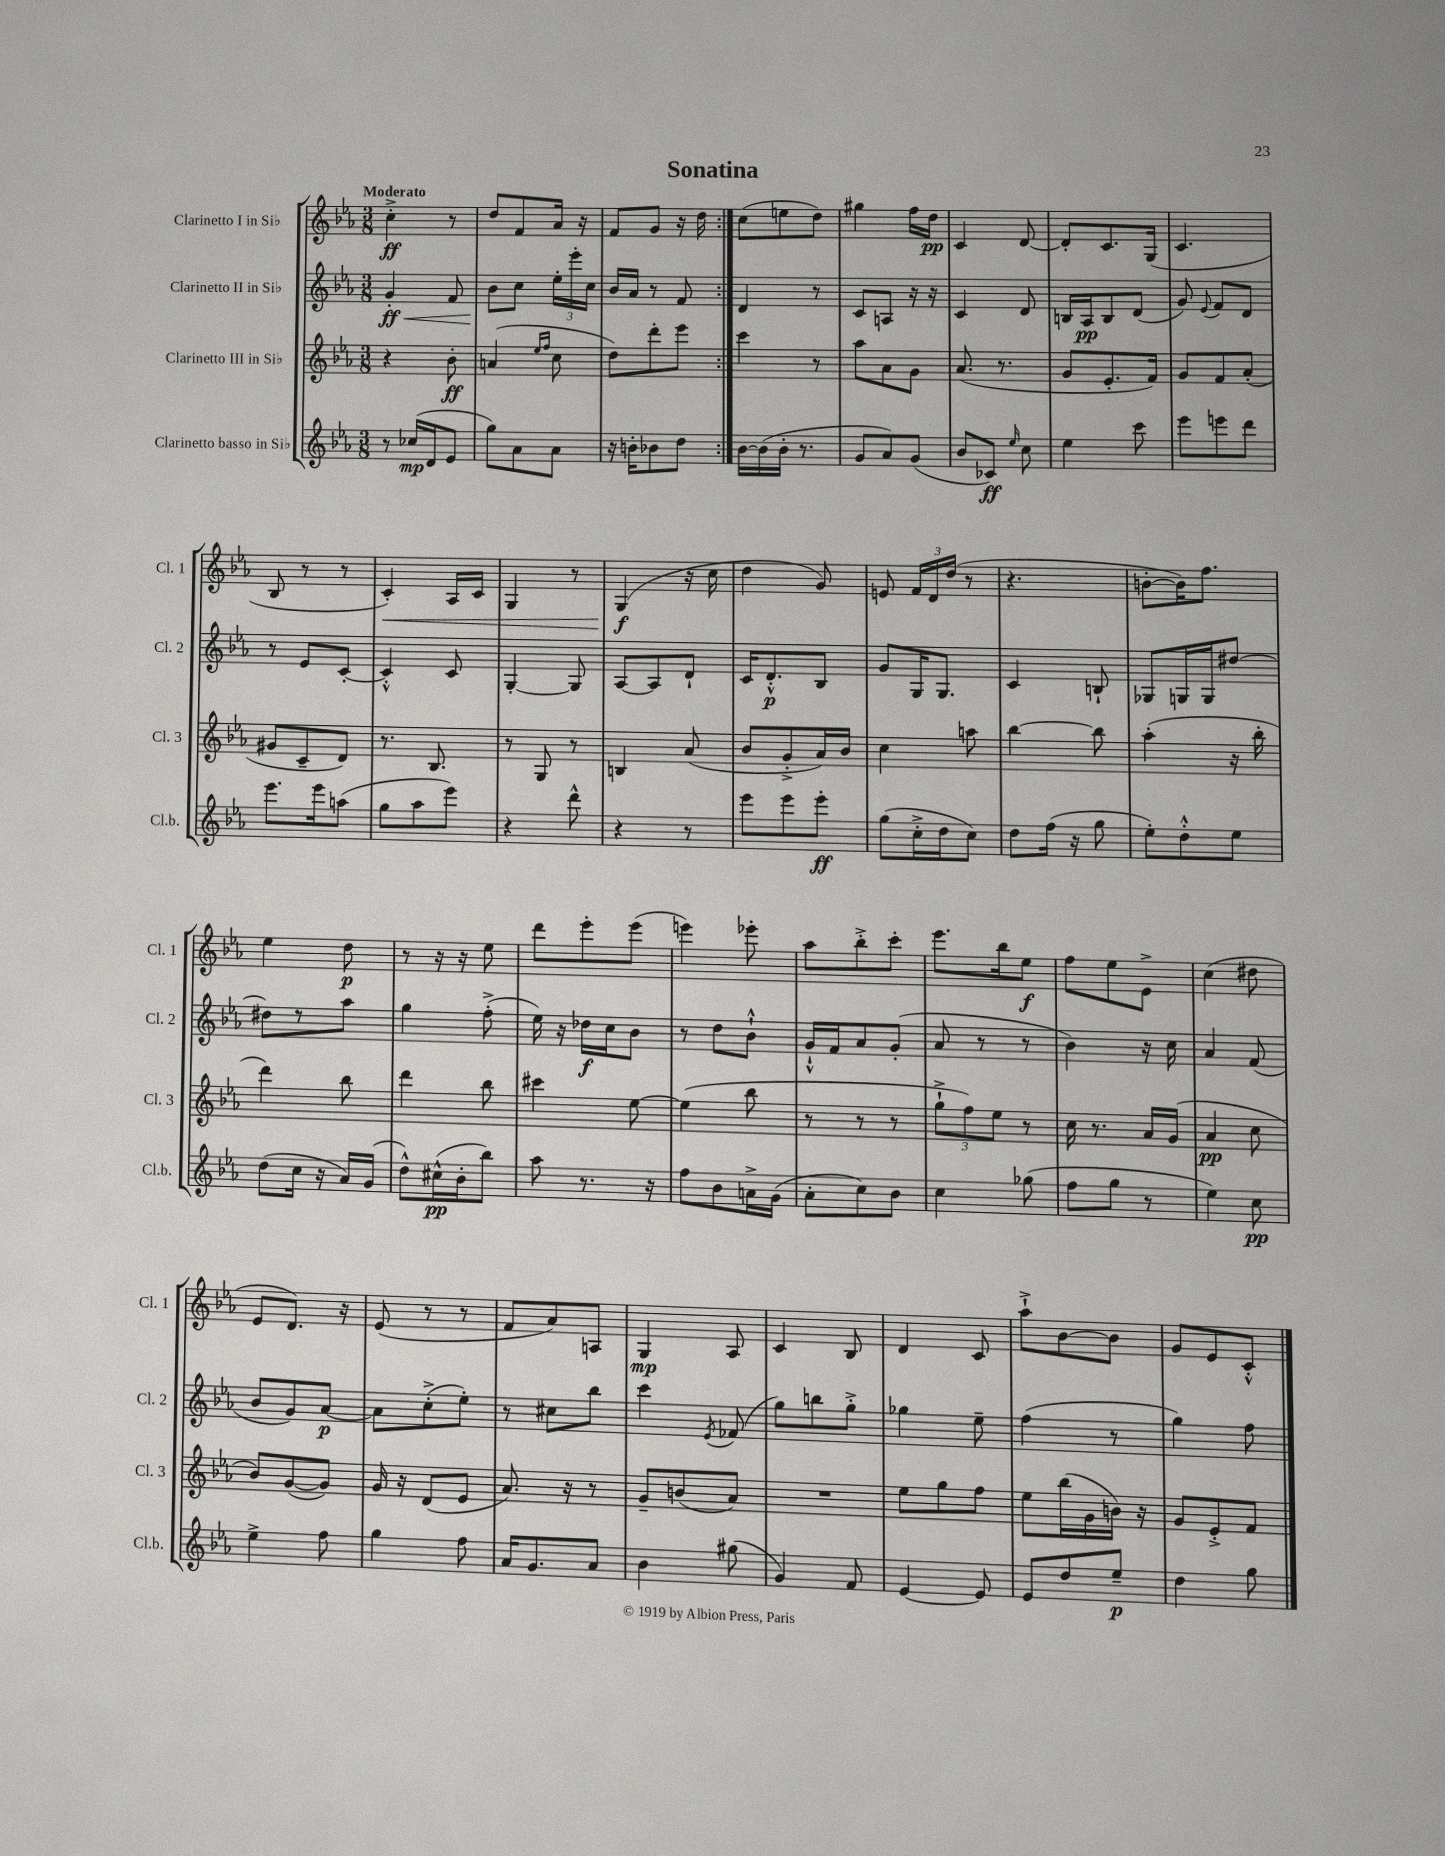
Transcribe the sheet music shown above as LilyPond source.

\header { title = "Sonatina" }
<<
\new StaffGroup <<
\new Staff = "s0" \with { instrumentName = "Clarinetto I in Sib" shortInstrumentName = "Cl. 1" } {
    \clef treble \key ees \major \numericTimeSignature \time 3/8 \tempo "Moderato"
    \autoBeamOff \repeat volta 2 { c''4-.->\ff r8 |
    d''8[ f'8 aes'16] r16 |
    f'8[ g'8] r16 d''16 | }
    c''8[( e''8 d''8]) |
    gis''4 f''16[ d''16]\pp |
    c'4 d'8~ |
    d'8[-. c'8. g16]( |
    c'4. |
    bes8 r8 r8 |
    c'4-.\<) aes16[ c'16] |
    g4 r8 |
    g4\f\!( r16 c''16 |
    d''4 g'8) |
    e'8 \tuplet 3/2 { f'16[ d'16 d''16]( } r8 |
    r4. |
    b'8[~-. b'16) f''8.] |
    ees''4 d''8\p |
    r8 r16 r16 ees''8 |
    d'''8[ ees'''8-. ees'''8]( |
    e'''4) ees'''8-. |
    aes''8[ bes''8-.-> c'''8]-. |
    ees'''8.[ bes''16 ees''8]\f |
    f''8[ ees''8 ees'8]-> |
    c''4( dis''8 |
    ees'8[ d'8.]) r16 |
    ees'8( r8 r8 |
    f'8[ aes'8) a8] |
    g4\mp aes8 |
    c'4 bes8 |
    d'4 c'8 |
    aes''8[-!-> bes'8~ bes'8] |
    g'8[ ees'8 c'8]-.-^ \bar "|." |
}
\new Staff = "s1" \with { instrumentName = "Clarinetto II in Sib" shortInstrumentName = "Cl. 2" } {
    \clef treble \key ees \major \numericTimeSignature \time 3/8
    \autoBeamOff \repeat volta 2 { g'4-.\ff\< f'8 |
    bes'8[\! c''8] \tuplet 3/2 { ees''16[-. ees'''16-. c''16] } |
    bes'16[ aes'16] r8 f'8 | }
    d'4 r8 |
    c'8[ a8] r16 r16 |
    c'4 d'8 |
    b16[ aes16\pp b8 d'8]( |
    g'8) \appoggiatura { ees'8 } f'8[ d'8] |
    r8 ees'8[ c'8]~-. |
    c'4-.-^ c'8 |
    g4~-. g8 |
    aes8[~ aes8 d'8]-! |
    c'16[ d'8.-.-^\p bes8] |
    g'8[ g16 g8.] |
    c'4 b8-! |
    ges8[ g16 g16 dis''8]~ |
    dis''8[ r8 aes''8] |
    g''4 f''8-.->( |
    ees''16) r16 des''16[\f c''16 bes'8] |
    r8 d''8[ bes'8]-!-^ |
    g'16[-!-^ f'16 aes'8 g'8]-.( |
    aes'8 r8 r8 |
    bes'4) r16 c''16 |
    aes'4 f'8( |
    bes'8[ g'8) aes'8]~\p |
    aes'8[ c''8-.->( ees''8]-.) |
    r8 cis''8[ bes''8] |
    c'''4 \acciaccatura { ees'8 } fes'8( |
    g''8[) b''8 g''8]-.-> |
    ges''4 ees''8-- |
    f''4( r8 |
    g''4) f''8 \bar "|." |
}
\new Staff = "s2" \with { instrumentName = "Clarinetto III in Sib" shortInstrumentName = "Cl. 3" } {
    \clef treble \key ees \major \numericTimeSignature \time 3/8
    \autoBeamOff \repeat volta 2 { r4 bes'8-.\ff |
    a'4( \grace { ees''16[ f''16] } c''8 |
    d''8[) d'''8-. ees'''8] | }
    c'''4 r8 |
    aes''8[ aes'8 g'8] |
    aes'8.( r8. |
    g'8[ ees'8.-. f'16]) |
    g'8[ f'8 aes'8]-.( |
    gis'8[ c'8-- d'8]) |
    r8. bes8. |
    r8 g8 r8 |
    b4 aes'8( |
    bes'8[ g'8-.-> aes'16) bes'16] |
    c''4 a''8 |
    bes''4~ bes''8 |
    aes''4-.( r16 bes''16-. |
    d'''4) bes''8 |
    d'''4 bes''8 |
    cis'''4 ees''8~ |
    ees''4( bes''8 |
    r8 r8 r8 |
    \tuplet 3/2 { g''8[-!-> f''8) ees''8] } r8 |
    c''16 r8. aes'16[ g'16]( |
    aes'4\pp c''8 |
    bes'8[) g'8~( g'8]) |
    g'16 r16 d'8[( ees'8] |
    aes'8.) r16 r8 |
    g'8[-- b'8( aes'8]) |
    R4. |
    ees''8[ g''8 f''8] |
    ees''8[ bes''16( g'16 b'16]) r16 |
    g'8[ ees'8-.-> f'8] \bar "|." |
}
\new Staff = "s3" \with { instrumentName = "Clarinetto basso in Sib" shortInstrumentName = "Cl.b." } {
    \clef treble \key ees \major \numericTimeSignature \time 3/8
    \autoBeamOff \repeat volta 2 { r8 ces''16[\mp( d'16 ees'8] |
    g''8[) aes'8 aes'8] |
    r16 b'16[-. bes'8 d''8] | }
    bes'16[~ bes'16( bes'16]-. r8. |
    g'8[ aes'8) g'8]( |
    bes'8[ ces'8]\ff) \grace { ees''16 } c''8 |
    ees''4 c'''8 |
    ees'''8[ e'''8 d'''8] |
    ees'''8.[ ees'''16 a''8]( |
    g''8[ aes''8 ees'''8]) |
    r4 d'''8-^ |
    r4 r8 |
    ees'''8[ ees'''8 ees'''8]-.\ff |
    g''8[( c''16-.-> d''16 c''8]) |
    d''8[ f''16]( r16 g''8 |
    ees''8[-.) d''8-.-^ ees''8] |
    d''8[( c''16] r16 aes'16[) g'16]( |
    d''8[-^) cis''16-^\pp( bes'16-. bes''8]) |
    aes''8 r8. r16 |
    f''8[ bes'8 a'16-> g'16]( |
    aes'8[-. c''8) bes'8] |
    c''4 ges''8( |
    f''8[ g''8] r8 |
    ees''4) c''8\pp |
    ees''4-> f''8 |
    g''4 f''8 |
    aes'16[ g'8. aes'8] |
    bes'4 gis''8( |
    g'4) f'8 |
    ees'4~ ees'8 |
    ees'8[ d''8 ees''8]--\p |
    d''4 g''8 \bar "|." |
}
>>
>>
\layout { \context { \Score \remove "Bar_number_engraver" } }
